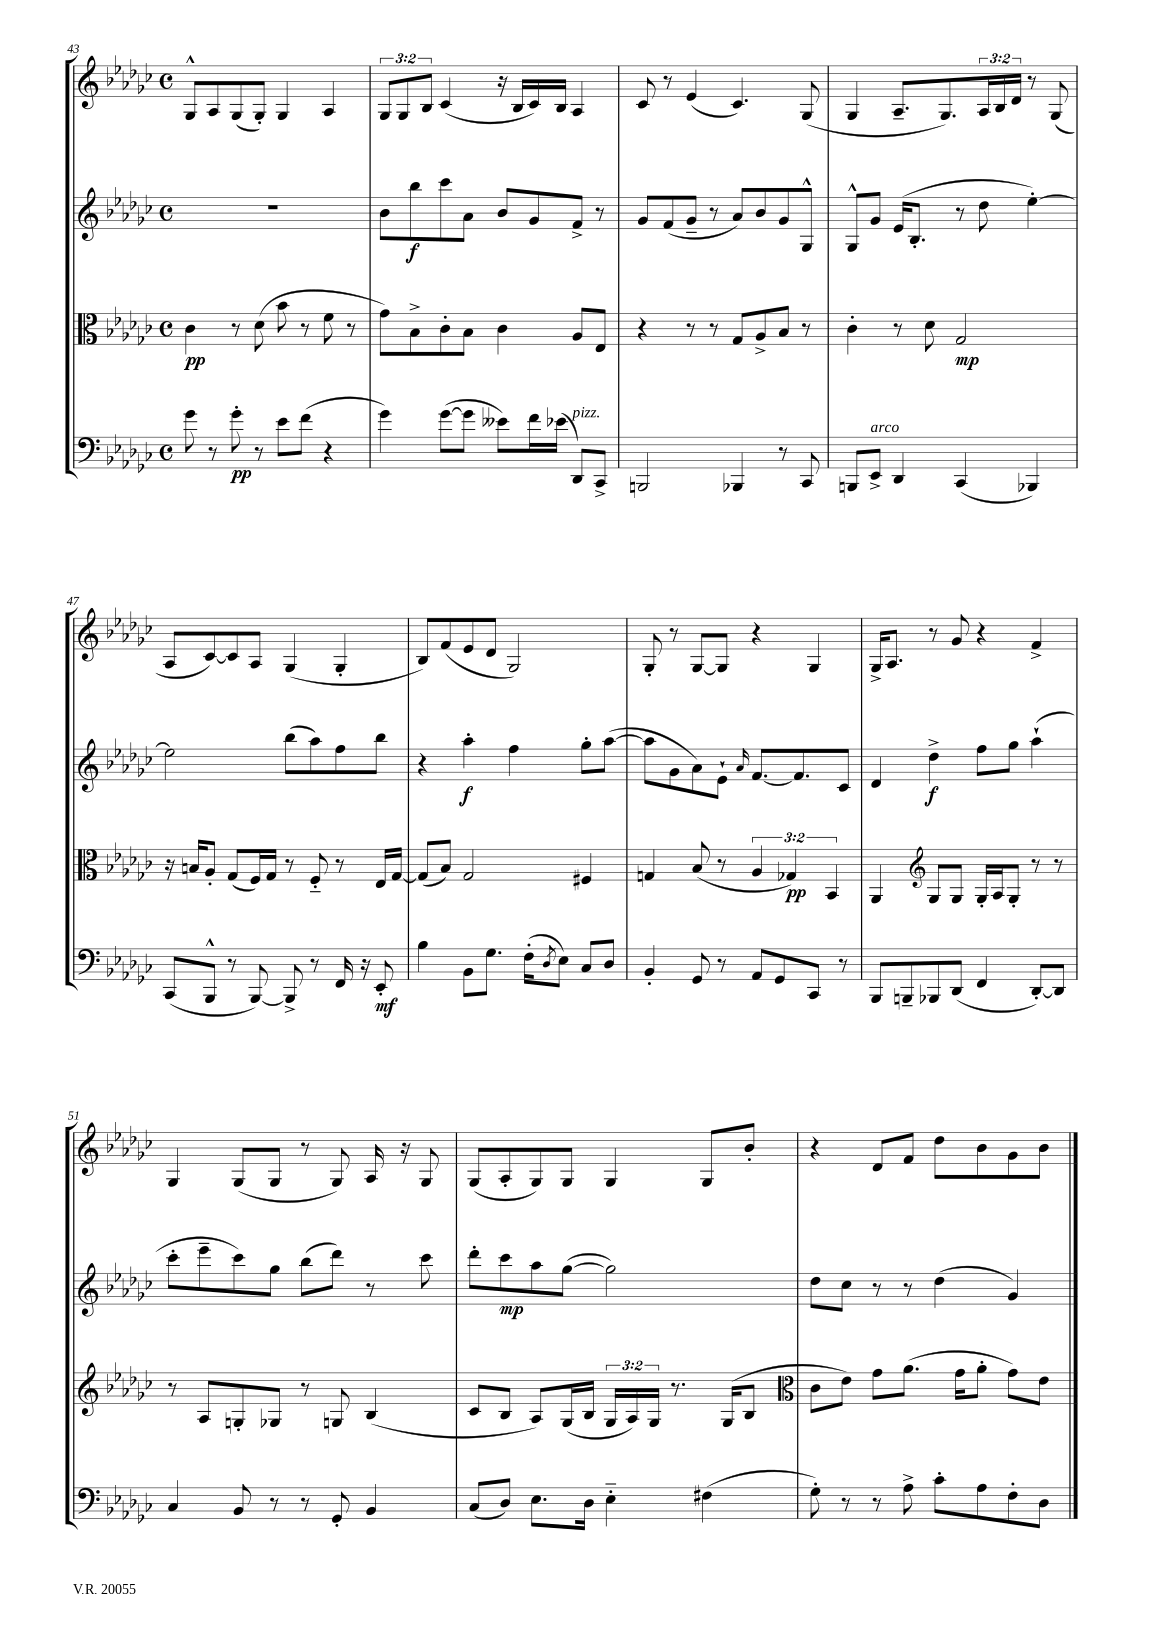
<<
\new StaffGroup <<
\new Staff = "s0" {
    \clef treble \key ges \major \defaultTimeSignature \time 4/4 \override Staff.TupletNumber.text = #tuplet-number::calc-fraction-text
    ges8-^ aes8 ges8( ges8-.) ges4 aes4 |
    \tuplet 3/2 { ges8 ges8 bes8 } ces'4( r16 bes16 ces'16) bes16 aes4 |
    ces'8 r8 ees'4( ces'4.) ges8( |
    ges4 aes8.-- ges8.) \tuplet 3/2 { aes16 bes16 des'16 } r8 ges8( |
    aes8 ces'8~) ces'8 aes8 ges4( ges4-. |
    bes8) f'8( ees'8 des'8 ges2) |
    ges8-. r8 ges8~ ges8 r4 ges4 |
    ges16-> aes8. r8 ges'8 r4 f'4-> |
    ges4 ges8( ges8 r8 ges8) aes16 r16 ges8 |
    ges8( aes8-. ges8) ges8 ges4 ges8 bes'8-. |
    r4 des'8 f'8 des''8 bes'8 ges'8 bes'8 \bar "|." |
}
\new Staff = "s1" {
    \clef treble \key ges \major \defaultTimeSignature \time 4/4
    R1 |
    bes'8 bes''8\f ces'''8 aes'8 bes'8 ges'8 f'8-> r8 |
    ges'8 f'8( ges'8-- r8 aes'8) bes'8 ges'8 ges8-^ |
    ges8-^ ges'8 ees'16( bes8.-. r8 des''8 ees''4~-.) |
    ees''2 bes''8( aes''8) f''8 bes''8 |
    r4 aes''4-.\f f''4 ges''8-. aes''8~( |
    aes''8 ges'8 aes'8) ees'8-! \grace { aes'16 } f'8.~ f'8. ces'8 |
    des'4 des''4->\f f''8 ges''8 aes''4-!( |
    ces'''8-. ees'''8-- ces'''8) ges''8 bes''8( des'''8) r8 ces'''8 |
    des'''8-. ces'''8\mp aes''8 ges''8~( ges''2) |
    des''8 ces''8 r8 r8 des''4( ges'4) \bar "|." |
}
\new Staff = "s2" {
    \clef alto \key ges \major \defaultTimeSignature \time 4/4 \override Staff.TupletNumber.text = #tuplet-number::calc-fraction-text
    ces'4\pp r8 des'8( bes'8 r8 f'8 r8 |
    ges'8) bes8-> ces'8-. bes8 ces'4 aes8 ees8 |
    r4 r8 r8 ges8 aes8-> bes8 r8 |
    ces'4-. r8 des'8 ges2\mp |
    r16 b16 aes8-. ges8( f16) ges16 r8 f8-_ r8 ees16 ges16~ |
    ges8( bes8) ges2 fis4 |
    g4 bes8( r8 \tuplet 3/2 { aes4 ges4\pp) bes,4 } |
    aes,4 \clef treble ges8 ges8 ges16-. aes16 ges8-. r8 r8 |
    r8 aes8 g8-. ges8 r8 g8 bes4( |
    ces'8 bes8 aes8) ges16( bes16 \tuplet 3/2 { ges16 aes16) ges16 } r8. ges16( bes8 |
    \clef alto ces'8 ees'8) ges'8 aes'8.( ges'16 aes'8-. ges'8) ees'8 \bar "|." |
}
\new Staff = "s3" {
    \clef bass \key ges \major \defaultTimeSignature \time 4/4
    ges'8 r8 ges'8-.\pp r8 ees'8 f'8( r4 |
    ges'4) ges'8~( ges'8 eeses'8) f'16 ees'16( des,8^\markup { \italic "pizz." }) ces,8-> |
    b,,2 bes,,4 r8 ces,8 |
    b,,8 ees,8->^\markup { \italic "arco" } des,4 ces,4( bes,,4) |
    ces,8( bes,,8-^ r8 bes,,8~) bes,,8-> r8 f,16 r16 ees,8-.\mf |
    bes4 bes,8 ges8. f16-.( \acciaccatura { des8 } ees8) ces8 des8 |
    bes,4-. ges,8 r8 aes,8 ges,8 ces,8 r8 |
    bes,,8 b,,8-- bes,,8 des,8( f,4 des,8~-.) des,8 |
    ces4 bes,8 r8 r8 ges,8-. bes,4 |
    ces8( des8) ees8. des16 ees4-_ fis4( |
    ges8-.) r8 r8 aes8-> ces'8-. aes8 f8-. des8 \bar "|." |
}
>>
>>
\layout { \context { \Score currentBarNumber = #43 } }
